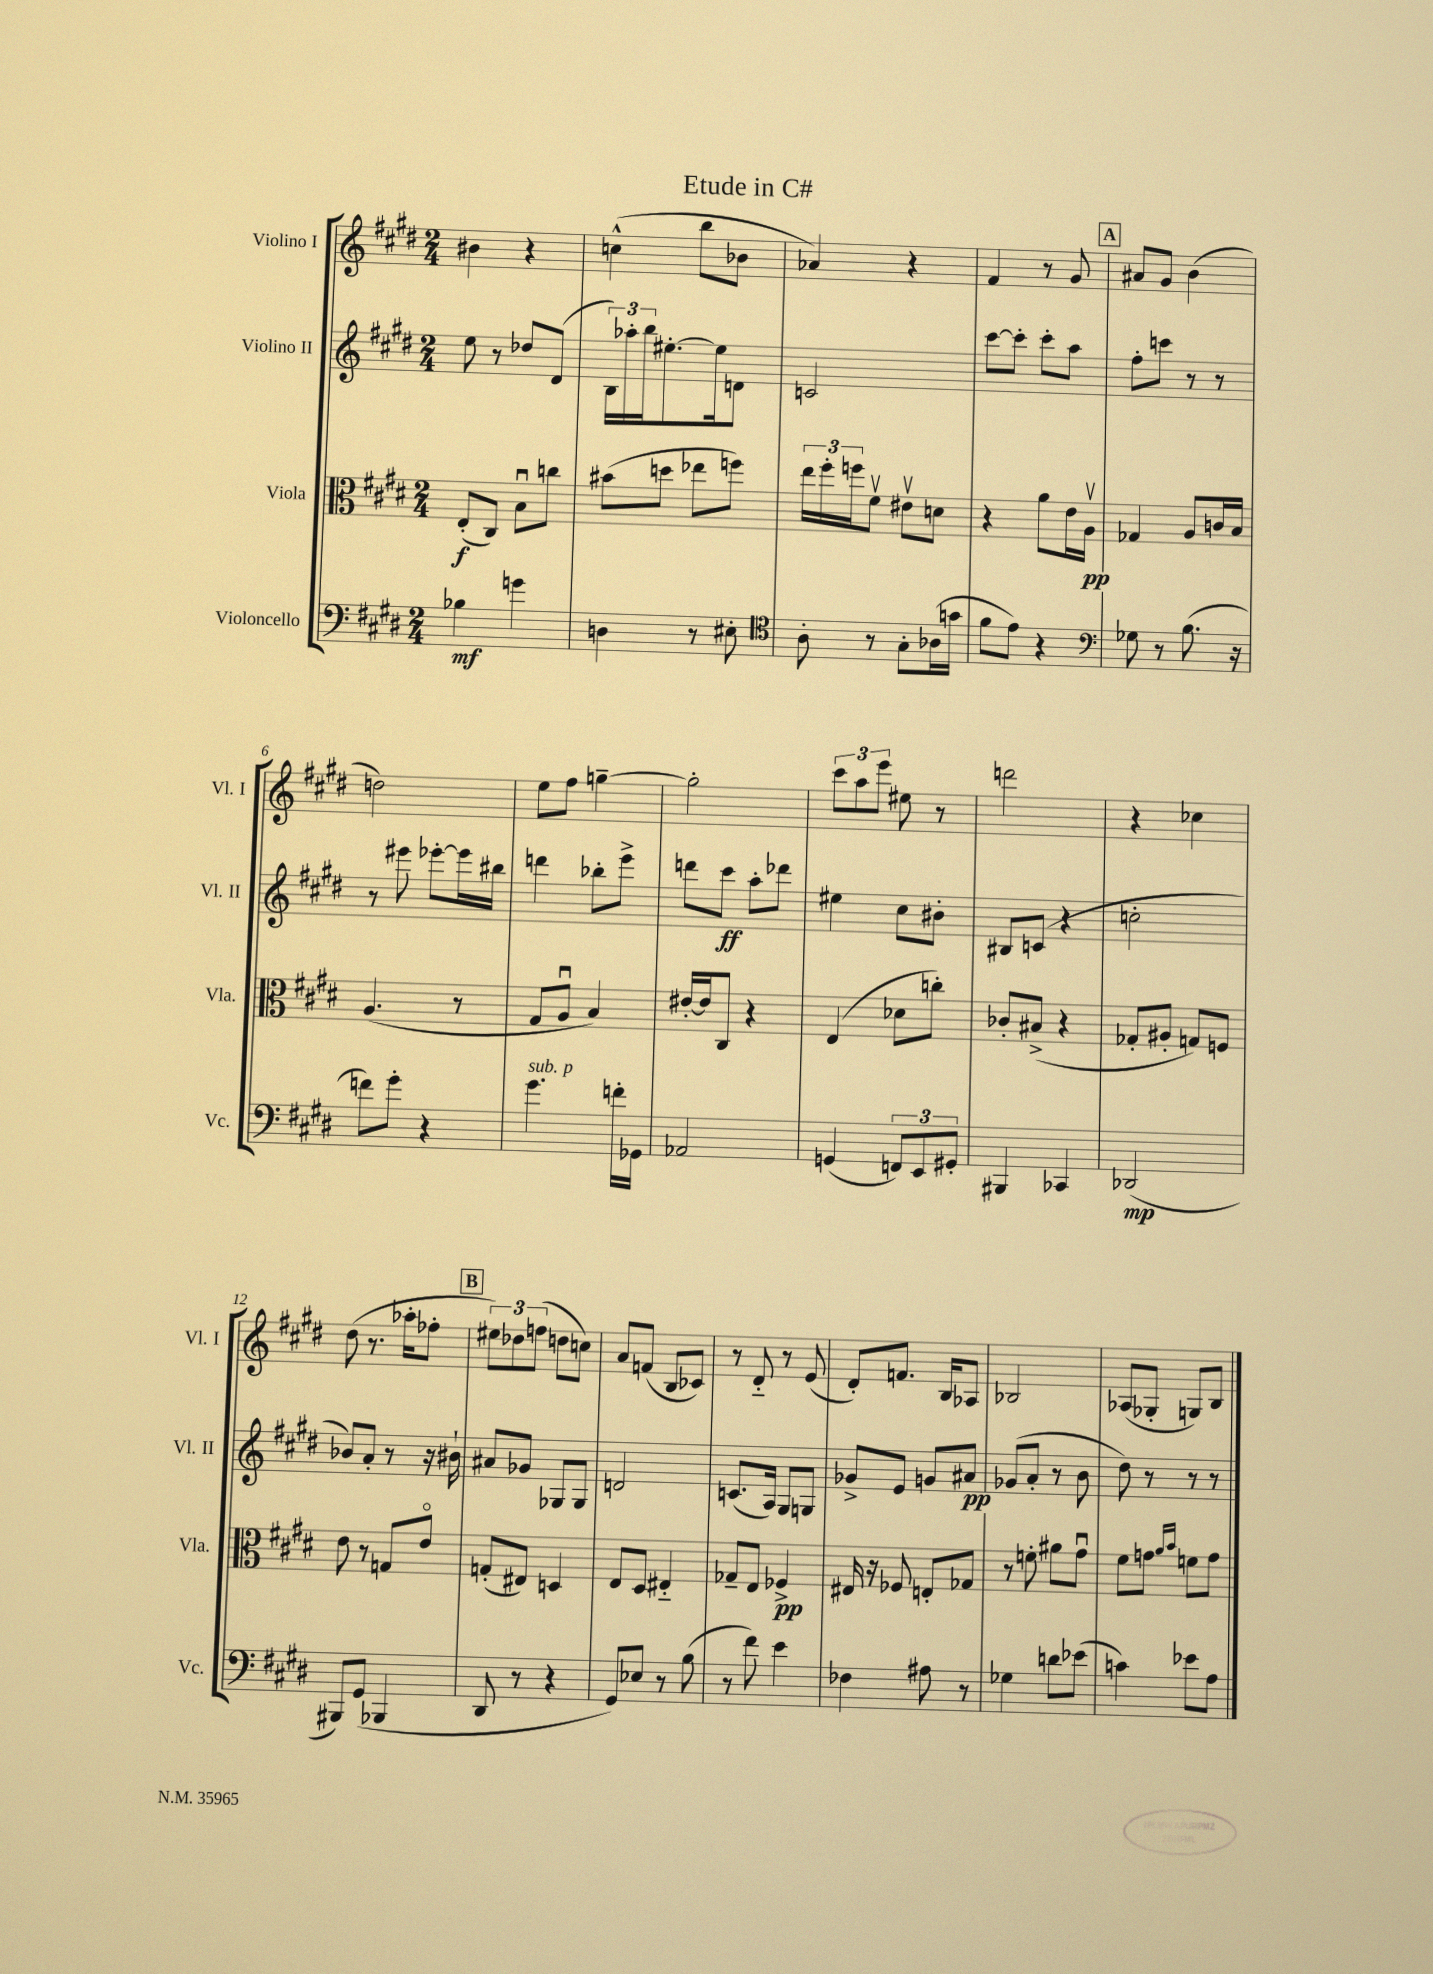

**kern	**kern	**kern	**kern
*staff4	*staff3	*staff2	*staff1
*clefF4	*clefC3	*clefG2	*clefG2
*k[f#c#g#d#]	*k[f#c#g#d#]	*k[f#c#g#d#]	*k[f#c#g#d#]
*M2/4	*M2/4	*M2/4	*M2/4
4B-\	(8E'/L	8ee\	4b#\
.	8C#/J)	8r	.
4g\	8Bu\L	8dd-/L	4r
.	8cc\J	(8d#/J	.
=	=	=	=
4D\	(8b#\L	24B\LL)	(4cc^^\
.	.	24aa-'\	.
.	.	24bb\J	.
.	8dd\J	[8.ee#'\	.
8r	8ee-\L	.	8bb\L
.	.	16ee#\]k	.
8E#'\	8ff\J)	8d\J	8b-\J
=	=	=	=
*clefC4	*	*	*
8A'\	24ee\LL	2c/	4a-/)
.	24ff#'\	.	.
.	24ff\J	.	.
8r	8f#v\J	.	.
8G#'\L	8e#v\L	.	4r
(16A-\L	8d\J	.	.
16g\JJ	.	.	.
=	=	=	=
8f#\L	4r	[8ccc#\L	4f#/
8e\J)	.	8ccc#'\]J	.
4r	8a\L	8ccc#'\L	8r
.	16e\L	8aa\J	8g#/
.	16Av\JJ	.	.
=	=	=	=
*clefF4	*	*	*
8G-\	4G-/	8ff#'\L	8a#/L
8r	.	8ccc\J	8g#/J
(8.B\	8A/L	8r	(4b\
.	16c/L	8r	.
16r	16B/JJ	.	.
=	=	=	=
8f\L)	(4.A/	8r	2dd\)
8g#'\J	.	8eee#\	.
4r	.	[8eee-'\L	.
.	8r	16eee-\]L	.
.	.	16bb#\JJ	.
=	=	=	=
4.g#\	8G#/L	4ddd\	8ee\L
.	8Au/J	.	8ff#\J
.	4B/)	8bb-'\L	[4gg~\
16f'\LL	.	8eee^\J	.
16GG-\JJ	.	.	.
=	=	=	=
2AA-/	[16e#'/LL	8ddd\L	2gg'\]
.	16e#/]J	.	.
.	8C#/J	8ccc#\J	.
.	4r	8aa'\L	.
.	.	8ddd-\J	.
=	=	=	=
(4GG/	(4E/	4ee#\	12ccc#\L
.	.	.	12aa\
.	.	.	12eee\J
12FF/L)	8d-\L	8cc#\L	8ee#\
12EE/	.	.	.
.	8cc'\J)	8b#'\J	8r
12GG#'/J	.	.	.
=	=	=	=
4BBB#/	8c-'/L	8B#/L	2ddd\
.	(8B#^/J	(8c/J	.
4CC-/	4r	4r	.
=	=	=	=
(2DD-/	8G-'/L	2cc'\	4r
.	8A#'/J	.	.
.	8G/L)	.	4cc-\
.	8F/J	.	.
=	=	=	=
8BBB#/L)	8e\	8b-/L)	(8dd#\
(8GG#/J	8r	8a'/J	8.r
4BBB-/	8G/L	8r	.
.	.	.	16aa-'\LK
.	8eo/J	16r	8ff-'\J
.	.	16b#`\	.
=	=	=	=
8DD#/	(8G'/L	8a#/L	12ee#\L)
.	.	.	12dd-\
8r	8E#/J)	8g-/J	.
.	.	.	(12ff\J
4r	4D/	8G-/L	8dd\L
.	.	8G-/J	8cc\J)
=	=	=	=
8GG#/L)	8E/L	2d/	8a/L
8E-/J	8D#/J	.	(8f/J
8r	4E#'~/	.	8B/L
(8B\	.	.	8c-/J)
=	=	=	=
8r	8G-~/L	(8.c/L	8r
8f#\)	8E/J	.	8d#'~/
.	.	16A/Jk)	.
4e\	4F-^/	8G#/L	8r
.	.	8G/J	(8e/
=	=	=	=
4F-\	16E#/	8g-^/L	8d#'/L)
.	16r	.	.
.	8F-/	8e/J	8.f/J
8A#\	8E'/L	8g/L	.
.	.	.	16B/LK
8r	8G-/J	8a#/J	8A-/J
=	=	=	=
4G-\	8r	(8g-/L	2B-/
.	8f'\	8a'/J	.
8d\L	8a#\L	8r	.
(8e-\J	8g#u\J	8b\	.
=	=	=	=
4c\)	8f#\L	8dd#\)	(8A-/L
.	8g\J	8r	8G-'/J
.	16qqa/LL	.	.
.	16qqb/JJ	.	.
8e-\L	8f\L	8r	8G/L)
8A\J	8g\J	8r	8B/J
==	==	==	==
*-	*-	*-	*-
